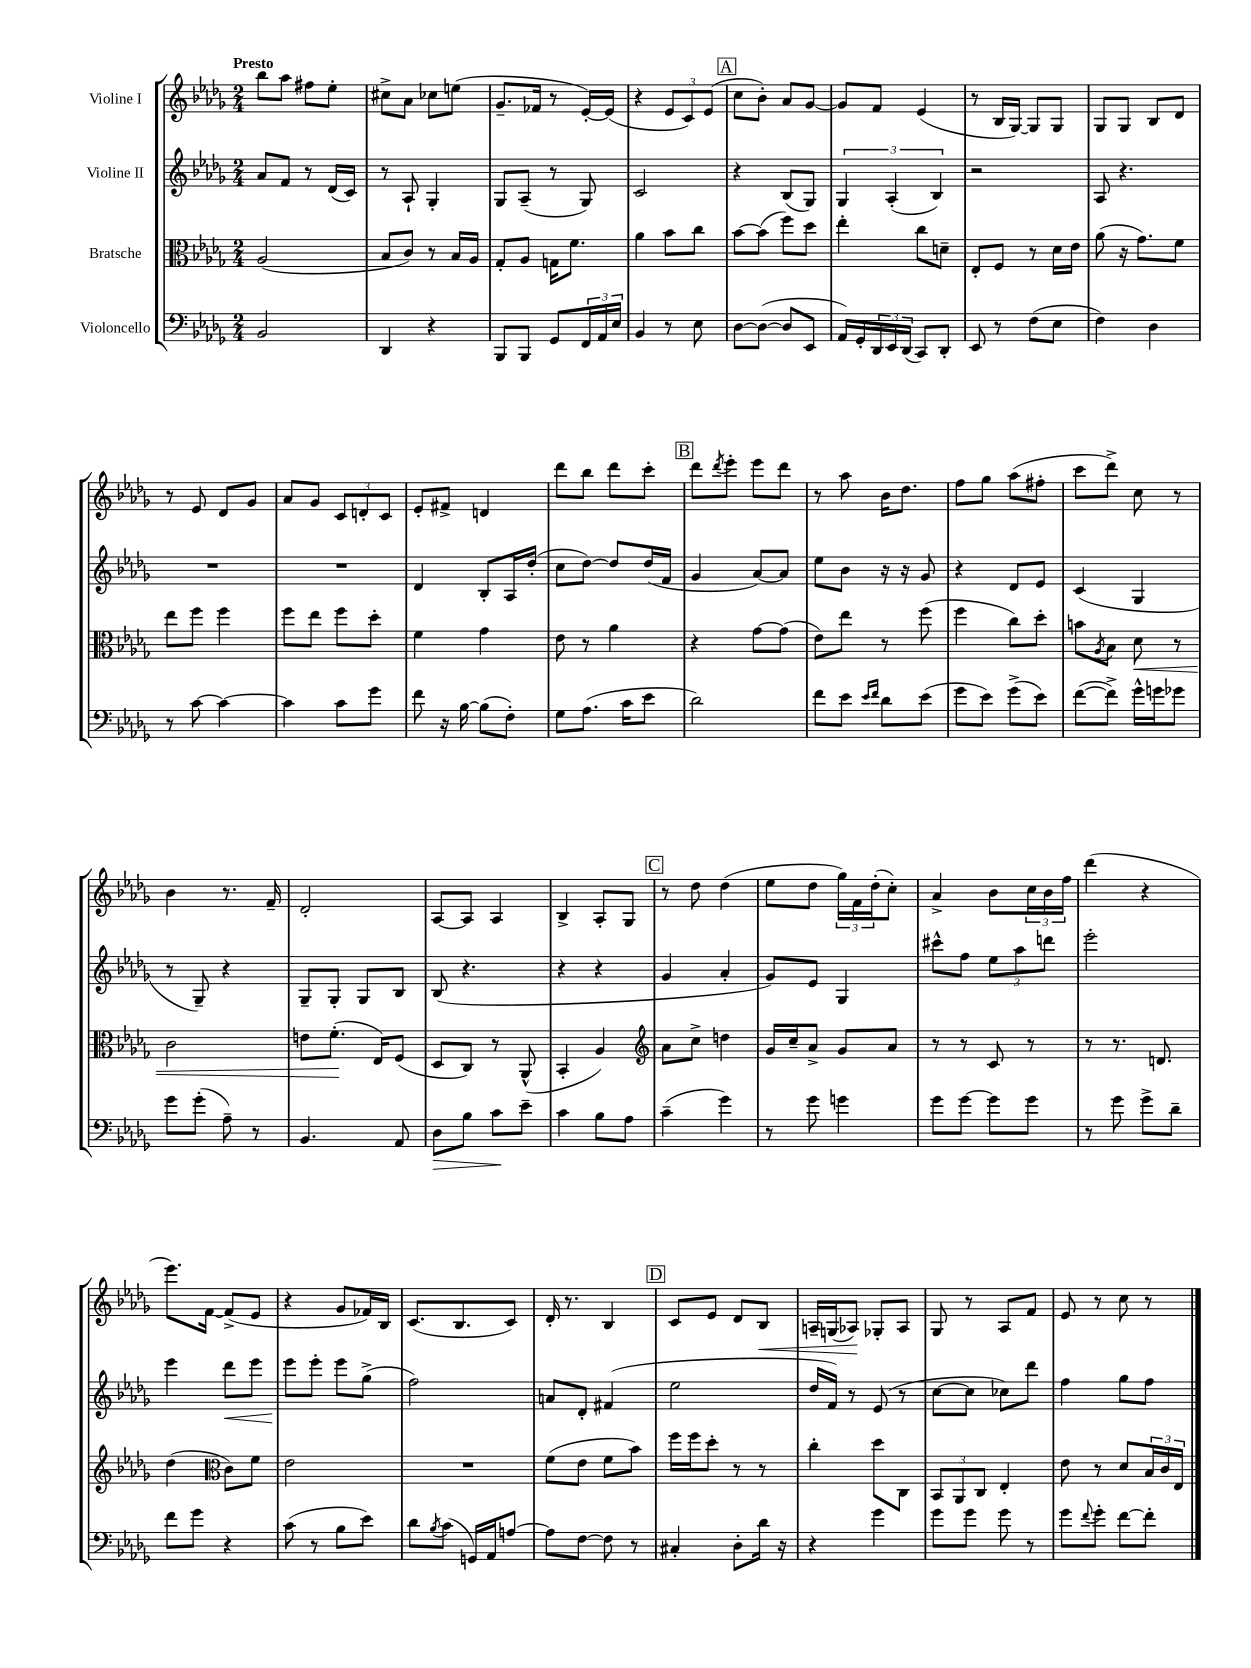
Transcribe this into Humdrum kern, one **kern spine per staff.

**kern	**kern	**kern	**kern
*staff4	*staff3	*staff2	*staff1
*clefF4	*clefC3	*clefG2	*clefG2
*k[b-e-a-d-g-]	*k[b-e-a-d-g-]	*k[b-e-a-d-g-]	*k[b-e-a-d-g-]
*M2/4	*M2/4	*M2/4	*M2/4
2BB-	(2A-	8a-	8bb-
.	.	8f	8aa-
.	.	8r	8ff#
.	.	(16d-	8ee-'
.	.	16c)	.
=	=	=	=
4DD-	8B-	8r	8cc#^
.	8c)	8A-`	8a-
4r	8r	4G-'	8cc-
.	16B-	.	(8ee
.	16A-	.	.
=	=	=	=
8BBB-	8G-'	8G-	8.g-~
8BBB-	8A-	(8A-~	.
.	.	.	16f-
8GG-	16G	8r	8r
.	8.f	.	.
24FF	.	8G-)	[16e-')
24AA-	.	.	.
.	.	.	(16e-]
24E-	.	.	.
=	=	=	=
4BB-	4a-	2c	4r
8r	8b-	.	12e-
.	.	.	12c)
8E-	8cc	.	.
.	.	.	(12e-
=	=	=	=
[8D-	[8b-	4r	8cc
(8D-_	(8b-]	.	8b-')
8D-]	8ff)	(8B-	8a-
8EE-	8dd-	8G-)	[8g-
=	=	=	=
16AA-)	4ee-'	6G-	8g-]
16GG-'	.	.	.
24DD-	.	.	8f
24EE-	.	(6A-'	.
(24DD-	.	.	.
8CC)	8cc	.	(4e-
.	.	6B-)	.
8DD-'	8d~	.	.
=	=	=	=
8EE-	8E-'	2r	8r
8r	8F	.	16B-
.	.	.	[16G-)
(8F	8r	.	8G-]
8E-	16d-	.	8G-
.	16e-	.	.
=	=	=	=
4F)	(8a-	8A-	8G-
.	16r	4.r	8G-
.	8.g-)	.	.
4D-	.	.	8B-
.	8f	.	8d-
=	=	=	=
8r	8ee-	2r	8r
[8c	8ff	.	8e-
4c_	4ff	.	8d-
.	.	.	8g-
=	=	=	=
4c]	8ff	2r	8a-
.	8ee-	.	8g-
8c	8ff	.	12c
.	.	.	12d'
8g-	8dd-'	.	.
.	.	.	12c
=	=	=	=
8f	4f	4d-	8e-'
16r	.	.	8f#^
[16B-	.	.	.
(8B-]	4g-	8B-'	4d
8F')	.	16A-	.
.	.	(16dd-'	.
=	=	=	=
8G-	8e-	8cc	8ddd-
(8.A-	8r	[8dd-)	8bb-
.	4a-	8dd-]	8ddd-
16c	.	.	.
8e-	.	(16dd-	8ccc'
.	.	16f	.
=	=	=	=
2d-)	4r	4g-	8ddd-
.	.	.	8qddd-
.	.	.	8eee-'
.	[8g-	[8a-)	8eee-
.	(8g-]	8a-]	8ddd-
=	=	=	=
8f	8e-)	8ee-	8r
8e-	8ee-	8b-	8aa-
16qqe-	.	.	.
16qqf	.	.	.
8d-	8r	16r	16b-
.	.	16r	8.dd-
(8e-	(8ff	8g-	.
=	=	=	=
8g-	4ff	4r	8ff
8e-)	.	.	8gg-
(8g-^	8cc)	8d-	(8aa-
8e-)	8dd-'	8e-	8ff#'
=	=	=	=
([8f	8b	(4c	8ccc
.	8qA-	.	.
8f^])	8B-	.	8ddd-^)
16g-^^	8d-	4G-	8cc
16g	.	.	.
8g-	8r	.	8r
=	=	=	=
8g-	2c	8r	4b-
(8g-'	.	8G-~)	.
8A-~)	.	4r	8.r
8r	.	.	.
.	.	.	16f~
=	=	=	=
4.BB-	8e	8G-~	2d-'
.	(8.f'	8G-'	.
.	.	8G-	.
.	16E-)	.	.
8AA-	(8F	8B-	.
=	=	=	=
8D-	8D-	(8B-	[8A-
8B-	8C)	4.r	8A-]
8c	8r	.	4A-
8e-~	(8AA-^^	.	.
=	=	=	=
4c	4BB-'	4r	4B-^
8B-	4A-)	4r	8A-'
8A-	.	.	8G-
=	=	=	=
*	*clefG2	*	*
(4c~	8a-	4g-	8r
.	8cc^	.	8dd-
4g-)	4dd	4a-'	(4dd-
=	=	=	=
8r	16g-	8g-)	8ee-
.	16cc~	.	.
8g-	8a-^	8e-	8dd-
4g	8g-	4G-	24gg-)
.	.	.	24f
.	.	.	(24dd-'
.	8a-	.	8cc')
=	=	=	=
8g-	8r	8ccc#^^	4a-^
[8g-	8r	8ff	.
8g-]	8c	12ee-	8b-
.	.	12aa-	.
8g-	8r	.	24cc
.	.	12ddd	24b-
.	.	.	24ff
=	=	=	=
8r	8r	2eee-'	(4ddd-
8g-	8.r	.	.
8g-^	.	.	4r
.	8.d	.	.
8d-~	.	.	.
=	=	=	=
8f	(4dd-	4eee-	8.eee-)
8g-	.	.	.
.	.	.	[16f
*	*clefC3	*	*
4r	8c)	8ddd-	(8f^]
.	8f	8eee-	8e-
=	=	=	=
(8c	2e-	8eee-	4r
8r	.	8eee-'	.
8B-	.	8eee-	8g-
8e-)	.	(8gg-^	16f-)
.	.	.	16B-
=	=	=	=
8d-	2r	2ff)	(8.c
8qB-	.	.	.
(8c	.	.	.
.	.	.	8.B-
16GG)	.	.	.
16AA-	.	.	.
[8A	.	.	8c)
=	=	=	=
8A]	(8f	8a	16d-'
.	.	.	8.r
[8F	8e-	8d-'	.
8F]	8f	(4f#	4B-
8r	8b-)	.	.
=	=	=	=
4C#'	16ff	2ee-	8c
.	16ff	.	.
.	8dd-'	.	8e-
8D-'	8r	.	8d-
16d-	8r	.	8B-
16r	.	.	.
=	=	=	=
4r	4cc'	16dd-	16A~
.	.	16f)	(16G
.	.	8r	8A-)
4g-	8dd-	(8e-	8G-'
.	8C	8r	8A-
=	=	=	=
8g-	12BB-	[8cc	8G-
.	12AA-	.	.
8g-	.	8cc]	8r
.	12C	.	.
8g-	4E-'	8cc-)	8A-
8r	.	8ddd-	8f
=	=	=	=
8g-	8e-	4ff	8e-
8qqf	.	.	.
8g-'	8r	.	8r
[8f	8d-	8gg-	8cc
8f']	24B-	8ff	8r
.	24c	.	.
.	24E-	.	.
==	==	==	==
*-	*-	*-	*-
